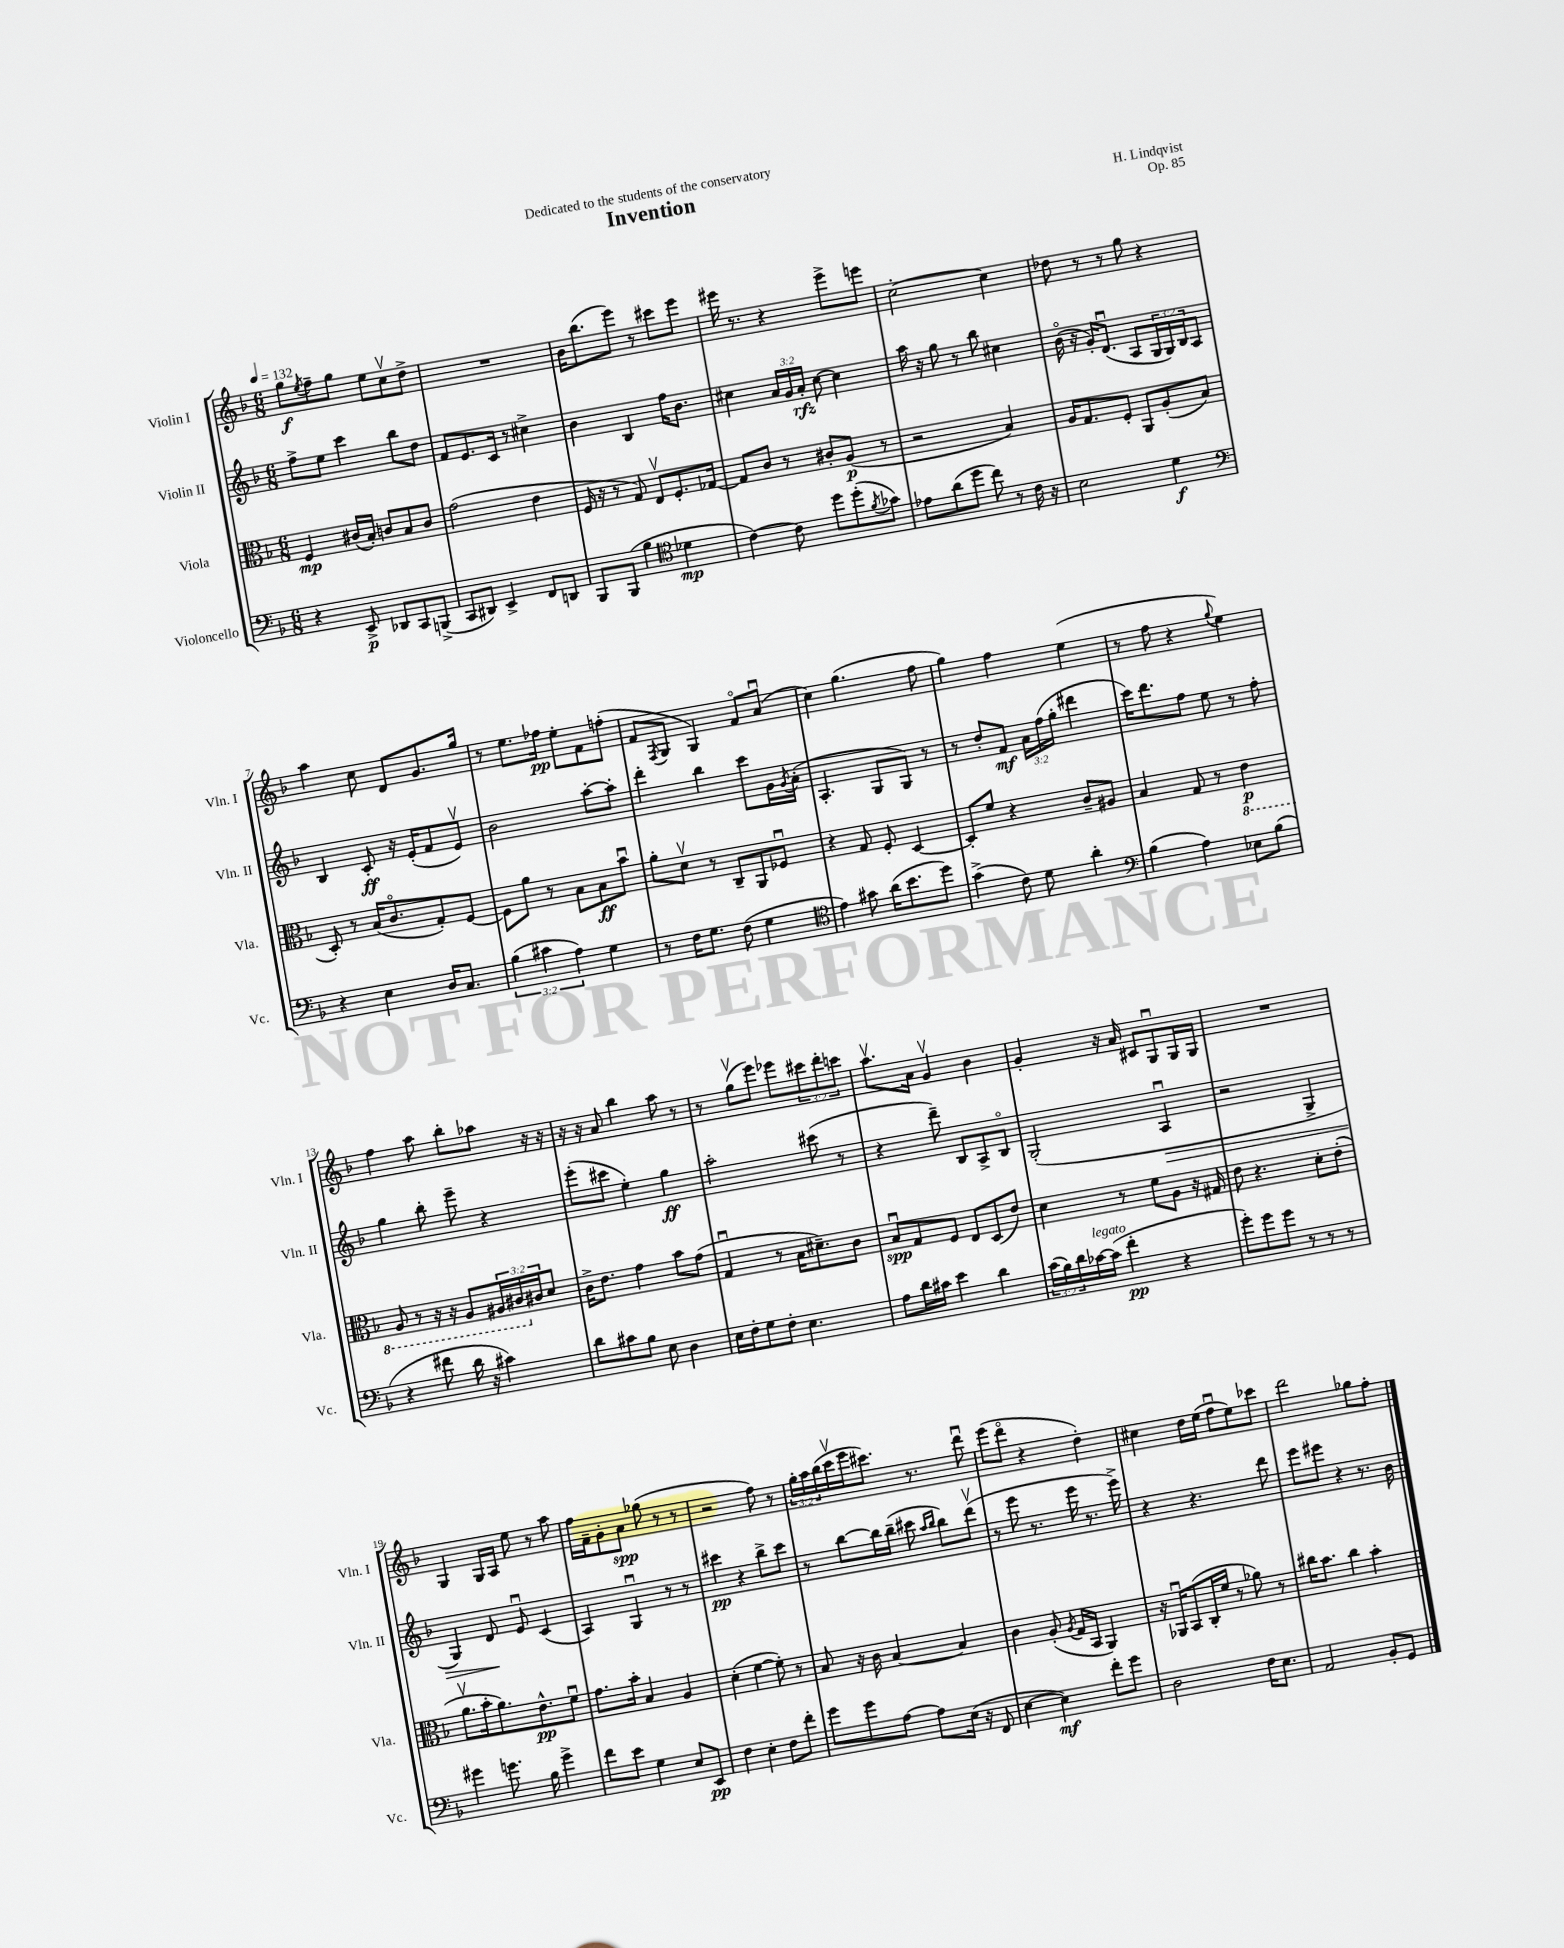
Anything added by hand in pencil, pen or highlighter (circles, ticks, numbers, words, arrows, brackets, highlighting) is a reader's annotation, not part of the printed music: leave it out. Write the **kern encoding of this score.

**kern	**kern	**kern	**kern
*staff4	*staff3	*staff2	*staff1
*clefF4	*clefC3	*clefG2	*clefG2
*k[b-]	*k[b-]	*k[b-]	*k[b-]
*M6/8	*M6/8	*M6/8	*M6/8
*MM132	*MM132	*MM132	*MM132
4r	4F/	8ff^\L	8gg\L
.	.	.	8qee/
.	.	8ee\J	8ff~\
8EE^/	(16c#/LL	4ccc\	8gg\J
.	16B-'/JJ)	.	.
8DD-/L	8c/L	.	8ee\L
8CC/	8B-/	8bb-\L	8ccv\
(8BBB^/J	8c/J	8dd\J	8dd^\J
=	=	=	=
8CC/L	(2g\	8f/L	2.r
8DD#/J)	.	8.e/	.
4EE^/	.	.	.
.	.	16c/Jk	.
.	.	8r	.
8FF/L	4e\	4cc#^\	.
8DD/J	.	.	.
=	=	=	=
8BBB-/L	16F/	4b-\	16b-\LK
.	16r	.	(8.bb-\
(8BBB-/J	8r	.	.
4B-\	8G/)	4B-/	8eee\J)
.	8Ev/L	.	8r
*clefC4	*	*	*
4d-\	8.F'/	16ff\LK	8ccc#\L
.	.	8.b-\J	.
.	.	.	8eee\J
.	[16G-/Jk	.	.
=	=	=	=
[4c\)	8G-/]L	4cc#\	16eee#\
.	.	.	8.r
.	8c/J	.	.
8c\]	8r	24a/LL	4r
.	.	24g/	.
.	.	24a'/JJ	.
8dd\L	8c#'/L	[8cc#\	.
(8dd'\	(8A/J	4cc#\]	8eee#^\L
8qf/	.	.	.
8g-\J)	8r	.	8eee\J
=	=	=	=
8e-\L	2r	16aa\	[2cc'\
.	.	16r	.
(8a\	.	8gg\	.
8dd\J	.	8r	.
8cc\)	.	8bb-\	.
8r	4B-/)	4cc#\	4cc\]
16c\	.	.	.
16r	.	.	.
=	=	=	=
2B-\	16A/LK	(16b-o\	8dd-\
.	8.G/	16r	.
.	.	16g'/LK)	8r
.	.	(8.du/J	.
.	8F'/J	.	8r
.	8AA/L	8A/L	8gg\
4d\	(8A'/	24G/L	4r
.	.	24G/)	.
.	.	24B-/J	.
.	8B-/J	8A/J	.
=	=	=	=
*clefF4	*	*	*
4r	8D'/)	4B-/	4aa\
.	8r	.	.
4E\	(16B-/LK	8c'/	8cc\
.	8.co/	.	.
.	.	16r	8d/L
.	.	(16e'/LK	.
16D/LK	8G'/)	8f/	8.g/
8.C/J	.	.	.
.	[8F/J	8ev/J)	.
.	.	.	16gg/Jk
=	=	=	=
(6B-\	8F\]L	2b-\	8r
.	8a\J	.	8.ee\L
6c#\	.	.	.
.	8r	.	.
.	.	.	16ff-\Jk
6A\)	.	.	.
.	8B-\L	.	8ee'\L
4G\	8B-\	[8aa'\L	8f\
.	8b-u\J	8aa'\]J	(8ff'\J
=	=	=	=
8r	8a'\L	4ddd'\	8f/L
.	.	.	8qF/
16F\LK	8dv\J	.	8G/J
8.G\J	.	.	.
.	8r	4bb-\	4G/)
(8F\	8C~/L	.	.
4G\	8AA/	8ccc\L	8fo/L
.	8F-u/J	16g\L	(8au/J
.	.	8qg/	.
.	.	(16a'\JJ	.
=	=	=	=
*clefC4	*	*	*
4e\)	4r	4.A'/	4cc\)
8g#\	8G/	.	(4.gg\
(16a\LK	8F'/	8G/L	.
8.b-\	.	.	.
.	[4D/	8G/J)	.
8dd\J)	.	8r	8ff\
=	=	=	=
(4g^\	8D'/]L	8r	4gg\)
.	8f/J	8dd'/L	.
8c\)	4r	8f/J	4ff\
8d\	.	24a\LL	.
.	.	(24ff\	.
.	.	24gg'\JJ	.
4a'\	8c~/L	4ddd#\	(4ee\
.	8A#/J	.	.
=	=	=	=
*clefF4	*	*	*
(4B-\	4B-/	16ccc\LK)	8r
.	.	8.ddd\	.
.	.	.	8ff\
4A\)	8G/	8ff\J	4r
.	8r	8ee\	.
.	.	.	8qqgg/
8E-\L	4E\	8r	4ee\)
(8B-\J	.	8ff'\	.
=	=	=	=
4r	8AA/	4gg\	4ff\
.	8r	.	.
8f#\	16r	8bb-'\	8aa\
.	16r	.	.
16d\	8AA/L	8eee~\	8bb-'\L
16r	.	.	.
4c#\)	24AA#/L	4r	8aa-\J
.	24C#/	.	.
.	24c#/J	.	.
.	8d/J	.	16r
.	.	.	16r
=	=	=	=
8d\L	16c^\LK	(8eee'\L	16r
.	8.e\J	.	16r
8c#\	.	8ccc#\J	8a/
8B-\J	4g\	4ee'\)	4bb-\
8E\	.	.	.
4D\	8b-\L	4gg\	8aa\
.	(8g\J	.	8r
=	=	=	=
16E\LL	4Gu/	2aa'\	8r
16F'\J	.	.	.
8G\	.	.	(8ggv\L
8F'\J	8r	.	8eee\J)
4.E\	16B-\LK	.	8eee-\L
.	8.d#~\)	.	.
.	.	(8ccc#\	12ccc#\
.	.	.	12ddd'\
.	8c\J	8r	.
.	.	.	12ccc\J
=	=	=	=
8A\L	8B-u/L	4r	8.aav\L
16d\L	8G/	.	.
16c#\JJ	.	.	16a\Jk
4e\	8F/J	8ddd~\)	4gv/
.	8E/L	8B-/L	.
4d\	(8D/	8A^/	4b-\
.	8e/J)	8B-o/J	.
=	=	=	=
(24c\LL	4d\	(2G'/	4g'/
24B-\)	.	.	.
24d\	.	.	.
[16c-\	.	.	.
(16c-\]JJ	.	.	.
4f'\	8r	.	16r
.	.	.	16a/
.	8f\L	.	8c#/L
4r	8A\J	4Au/	8Gu/
.	16r	.	16G/L
.	16G#/	.	16G/JJ
=	=	=	=
8g'\L)	8e\	2r	2.r
8g\	4.r	.	.
8g\J	.	.	.
8r	.	.	.
8r	8d'\L	4G^/	.
8r	(8e'\J	.	.
=	=	=	=
4g#\	8.av\L	4G/)	4G/
.	16b-'\k	.	.
8.g\	8.a\)	8d/	16G/LL
.	.	.	16A/JJ
.	.	8eu/	8ee\
16B-\	8.e^^\	.	.
4g^\	.	(4c/	8r
.	8fu\J	.	8aa\
=	=	=	=
8f\L	8.g\L	4A/)	16ff\LL
.	.	.	16f~\J
8e\J	.	.	8g'\
.	16b-'\Jk	.	.
4G\	4B-/	4Gu/	8a\J
.	.	.	(8gg-\
8E/L	4A/	8r	8r
8EE/J	.	8r	8r
=	=	=	=
4F\	(4d'\	4ccc#\	2r
4E'\	[4f\	4r	.
8F\L	8f'\])	8bb-^\L	8ff\)
8f'\J	8r	8ccc#\J	8r
=	=	=	=
8g\L	8B-/	8r	24gg'\LL
.	.	.	24aa\
.	.	.	(24bb-\
8g\	16r	[8bb-\L	16cccv\
.	16c\	.	16eee\J
[8A\J	[4B-/	16bb-\]L	8.ccc#\J)
.	.	(16bb-~\JJ	.
8A\]L	.	8ccc#\	.
.	.	.	8.r
.	.	16qqaa/LL	.
.	.	16qqbb-/JJ	.
(16E\Jk	4B-/]	8bb-\L)	.
16r	.	.	.
8FF/	.	(8dddv\J	8dddu\
=	=	=	=
[4E\	4c\	8r	(8eee\L
.	.	8eee\	8dddo\J
4E\])	(8A'/	8.r	4r
.	8qA/	.	.
.	16G/LL	.	.
.	16BB-/JJ	16eee\	.
8f'\L	4AA/)	8.r	4dd'\)
8g\J	.	.	.
.	.	16eee^\)	.
=	=	=	=
2D\	16r	4r	4cc#\
.	16AA-u/LK	.	.
.	(8BB-/	.	.
.	16C'/L	4.r	16dd\LL
.	16f/JJ	.	(16ee\JJ
.	8r	.	8ffu\L
16F\LK	8a-\)	.	8ee\)
8.E\J	.	.	.
.	8r	8ddd\	8ccc-\J
=	=	=	=
2AA/	16cc#\LK	8eee\L	2ddd\
.	8.b-\J	.	.
.	.	8eee#\J	.
.	4cc#\	4r	.
8BB-'/L	4b-'\	8.r	8gg-\L
8GG/J	.	.	8ff'\J
.	.	16b-\	.
==	==	==	==
*-	*-	*-	*-
